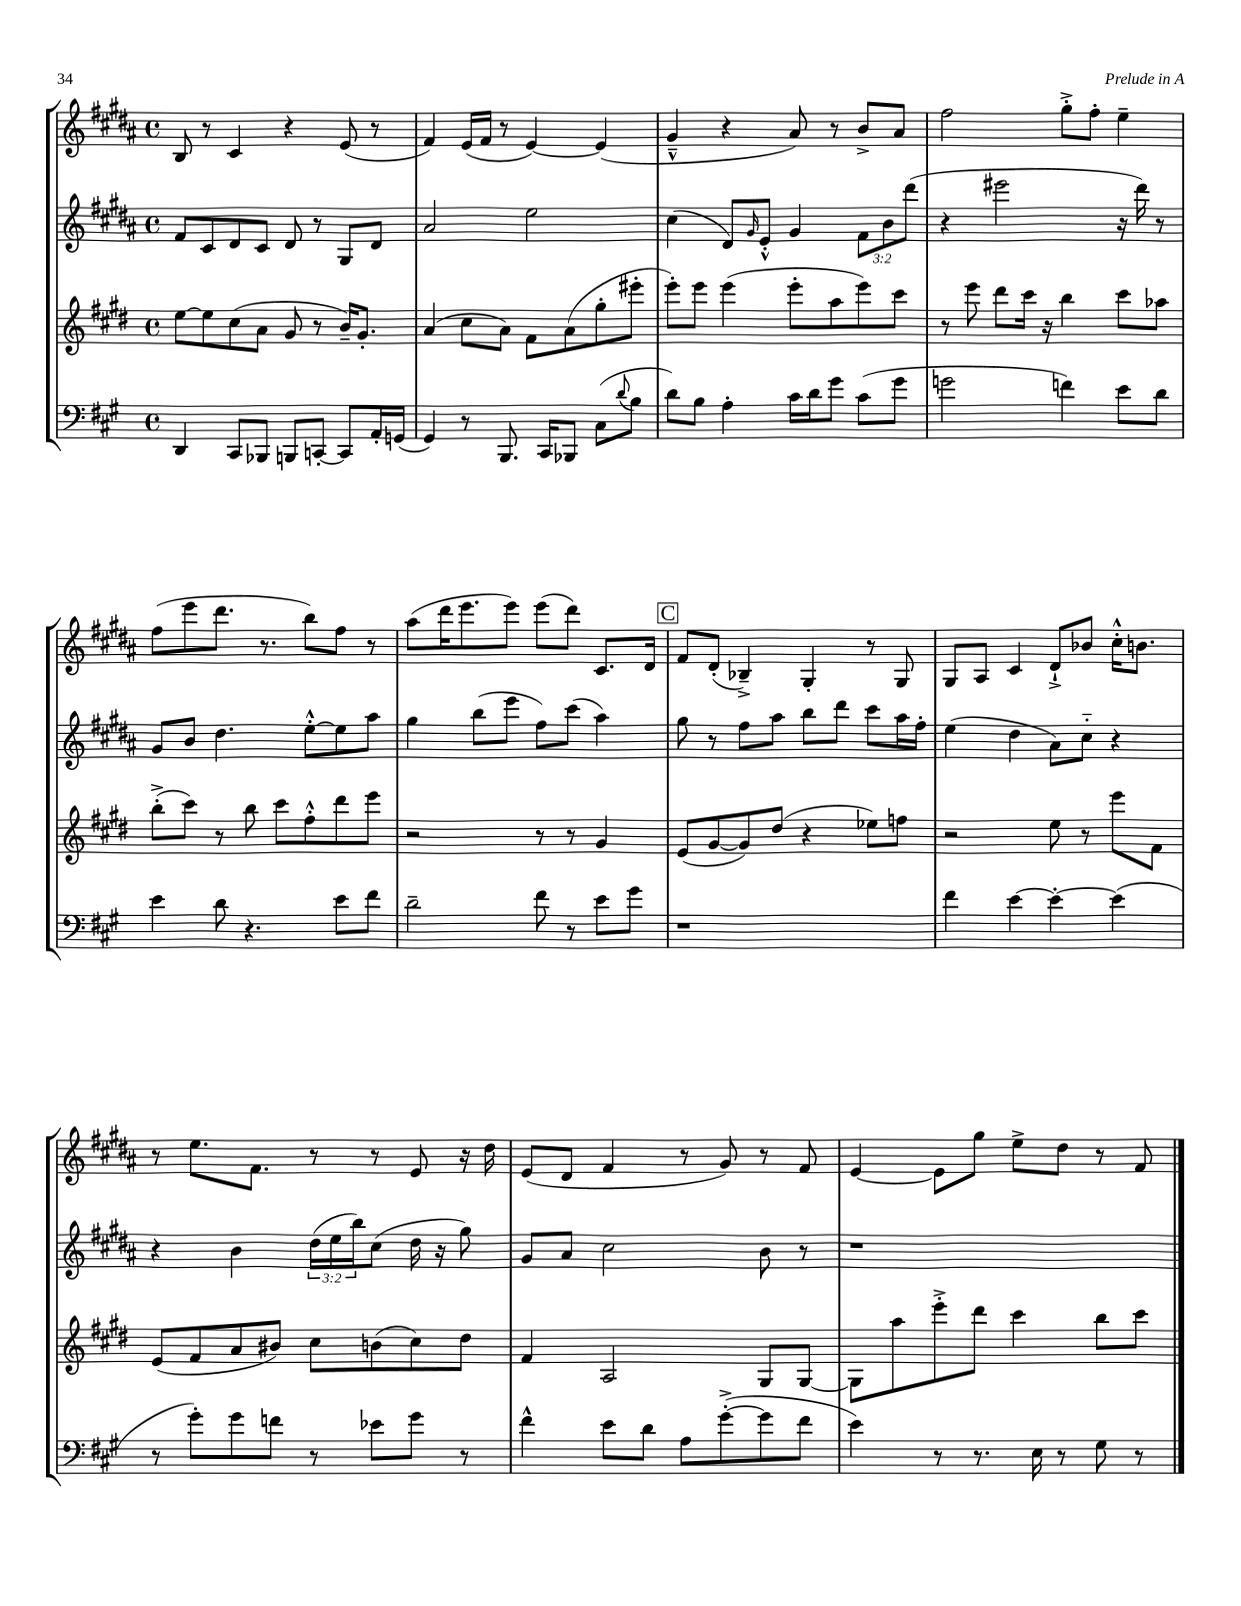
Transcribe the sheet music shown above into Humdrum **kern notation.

**kern	**kern	**kern	**kern
*part4	*part3	*part2	*part1
*staff4	*staff3	*staff2	*staff1
*clefF4	*clefG2	*clefG2	*clefG2
*k[f#c#g#]	*k[f#c#g#d#]	*k[f#c#g#d#a#]	*k[f#c#g#d#a#]
*M4/4	*M4/4	*M4/4	*M4/4
*met(c)	*met(c)	*met(c)	*met(c)
=14	=14	=14	=14
4DD/	[8ee\L	8f#/L	8B/
.	8ee\]	8c#/	8r
8CC#/L	(8cc#\	8d#/	4c#/
8BBB-X/J	8a\J	8c#/J	.
8BBBn/L	8g#/	8d#/	4r
[8CCn'/J	8r	8r	.
8CC/L]	16b~/KL)	8G#/L	(8e/
.	8.g#'/J	.	.
16AA'/L	.	8d#/J	8r
(16GGn/JJ	.	.	.
=15	=15	=15	=15
4GG#/)	(4a/	2a#/	4f#/)
8r	8cc#\L	.	(16e/LL
.	.	.	16f#/JJ
8.BBB/	8a\J)	.	8r
.	8f#\L	2ee\	[4e/)
16CC#/KL	.	.	.
8BBB-X/J	(8a\	.	.
(8C#\L	8gg#'\	.	(4e/]
8qqd/	.	.	.
8B\J	8eee#X'\J	.	.
=16	=16	=16	=16
8d\L)	8eee'\L)	(4cc#\	4g#~^^/
8B\J	8eee\J	.	.
4A'\	(4eee\	8d#/L)	4r
.	.	16qqg#/	.
.	.	8e'^^/J	.
16c#\LL	8eee'\L	4g#/	8a#/)
16d\J	.	.	.
8g#\J	8aa\	.	8r
(8c#\L	8eee\)	12f#\L	8b^/L
.	.	12b\	.
8g#\J	8ccc#\J	.	8a#/J
.	.	(12ddd#\J	.
=17	=17	=17	=17
2gn\	8r	4r	2ff#\
.	8eee\	.	.
.	8ddd#\L	2eee#X\	.
.	16ccc#\Jk	.	.
.	16r	.	.
4fn\)	4bb\	.	8gg#'^\L
.	.	.	8ff#'\J
8e\L	8ccc#\L	16r	4ee~\
.	.	16ddd#\)	.
8d\J	8aa-X\J	8r	.
!!LO:LB:g=z
=18	=18	=18	=18
4e\	(8bb'^\L	8g#/L	(8ff#\L
.	8ccc#\J)	8b/J	8eee\
8d\	8r	4.dd#\	8.ddd#\J
4.r	8bb\	.	.
.	.	.	8.r
.	8ccc#\L	.	.
.	8ff#'^^\	[8ee'^^\L	8bb\L)
8e\L	8ddd#\	8ee\]	8ff#\J
8f#\J	8eee\J	8aa#\J	8r
=19	=19	=19	=19
2d~\	2r	4gg#\	(8aa#\L
.	.	.	16ddd#\K
.	.	.	8.eee\
.	.	(8bb\L	.
.	.	8eee\J	8eee\J)
8f#\	8r	8ff#\L)	(8eee\L
8r	8r	(8ccc#\J	8ddd#\J)
8e\L	4g#/	4aa#\)	8.c#/L
8g#\J	.	.	.
.	.	.	16d#/Jk
!!LO:REH:place=s1:t=C
=20	=20	=20	=20
1r	(8e/L	8gg#\	8f#/L
.	[8g#/	8r	(8d#'/J
.	8g#/])	8ff#\L	4B-X~^/)
.	(8dd#/J	8aa#\J	.
.	4r	8bb\L	4G#'/
.	.	8ddd#\J	.
.	8ee-X\L)	8ccc#\L	8r
.	8ffn\J	16aa#\L	8G#/
.	.	16ff#'\JJ	.
=21	=21	=21	=21
4f#\	2r	(4ee\	8G#/L
.	.	.	8A#/J
[4e\	.	4dd#\	4c#/
4e'\_	8ee\	8a#\L)	8d#`^/L
.	8r	8cc#\J	8b-X/J
(4e\]	8eee\L	4r	16cc#'^^\KL
.	.	.	8.bn\J
.	8f#\J	.	.
!!LO:LB:g=z
=22	=22	=22	=22
8r	(8e/L	4r	8r
8g#'\L)	8f#/	.	8.ee\L
8g#\	8a/	4b\	.
.	.	.	8.f#\J
8fn\J	8b#X/J)	.	.
8r	8cc#\L	(24dd#\LL	8r
.	.	24ee\	.
.	.	24bb\J)	.
8e-X\L	(8bn\	(8cc#\J	8r
8g#\J	8cc#\)	16dd#\	8e/
.	.	16r	.
8r	8dd#\J	8gg#\)	16r
.	.	.	16dd#\
=23	=23	=23	=23
4f#^^\	4f#/	8g#/L	(8e/L
.	.	8a#/J	8d#/J
8e\L	2A/	2cc#\	4f#/
8d\J	.	.	.
8A\L	.	.	8r
([8g#'^\	.	.	8g#/)
8g#\]	8G#/L	8b\	8r
8f#\J	[8G#/J	8r	8f#/
=24	=24	=24	=24
4e\)	8G#\L]	1r	[4e/
.	8aa\	.	.
8r	8eee'^\	.	8e\L]
8.r	8ddd#\J	.	8gg#\J
.	4ccc#\	.	8ee^\L
16E\	.	.	.
8r	.	.	8dd#\J
8G#\	8bb\L	.	8r
8r	8ccc#\J	.	8f#/
==	==	==	==
*-	*-	*-	*-
